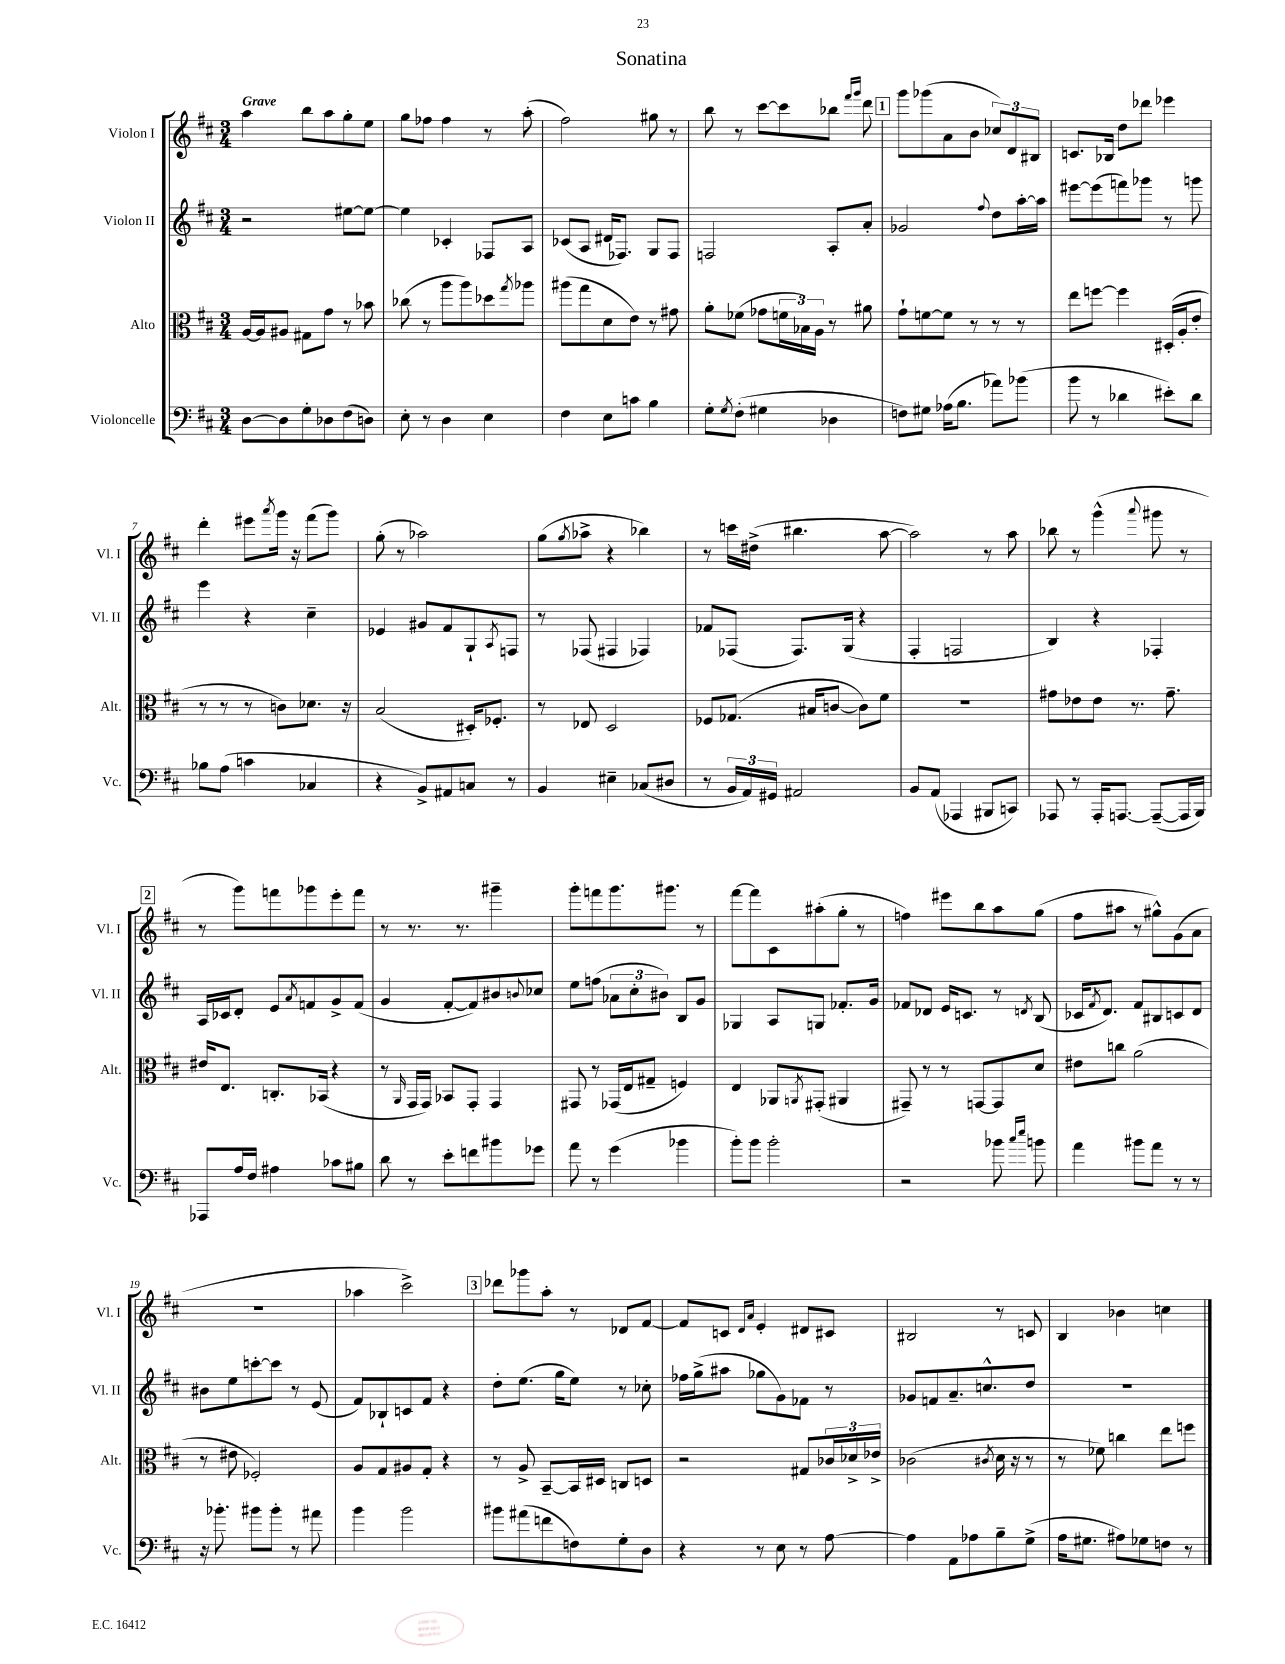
\header { title = "Sonatina" }
<<
\new StaffGroup <<
\new Staff = "s0" \with { instrumentName = "Violon I" shortInstrumentName = "Vl. I" } {
    \clef treble \key d \major \numericTimeSignature \time 3/4 \tempo "Grave"
    a''4 b''8 a''8 g''8-. e''8 |
    g''8 fes''8 fes''4 r8 a''8-.( |
    fis''2) gis''8 r8 |
    b''8 r8 cis'''8~ cis'''8 bes''8 \grace { fis'''16 g'''16 } d'''8 |
    \mark \markup { \box "1" } g'''8 ges'''8( a'8 b'8 \tuplet 3/2 { ces''8) d'8 bis8 } |
    c'8. bes16 d''8 des'''8 ees'''4 |
    d'''4-. eis'''8 \acciaccatura { a'''8 } g'''16 r16 fis'''8( g'''8) |
    g''8-.( r8 aes''2) |
    g''8( \acciaccatura { g''8 } aes''8-> r4 bes''4) |
    r8 c'''16 dis''16->( bis''4. a''8~ |
    a''2) r8 a''8 |
    bes''8 r8 g'''4-^( \appoggiatura { a'''8 } gis'''8 r8 |
    \mark \markup { \box "2" } r8 g'''8) f'''8 ges'''8 e'''8-. f'''8 |
    r8 r8. r8. gis'''4-- |
    g'''8-. f'''8 g'''8. gis'''8. r8 |
    fis'''8~ fis'''8 cis'8 ais''8-.( g''8-. r8 |
    f''4) eis'''8 b''8 a''8 g''8( |
    fis''8 ais''8 r8 gis''8-^) g'8( a'8 |
    R2. |
    aes''4 cis'''2->) |
    \mark \markup { \box "3" } des'''8 ges'''8 a''8-. r8 des'8 fis'8~ |
    fis'8 c'8 \grace { d'16 a'16 } e'4-. dis'8 cis'8 |
    bis2 r8 c'8 |
    b4 bes'4 c''4 \bar "|." |
}
\new Staff = "s1" \with { instrumentName = "Violon II" shortInstrumentName = "Vl. II" } {
    \clef treble \key d \major \numericTimeSignature \time 3/4
    r2 eis''8~ eis''8~ |
    eis''4 ces'4-. fes8 a8 |
    ces'8( a8 dis'16 fes8.) g8 fes8 |
    f2 a8-. a'8-. |
    \mark \markup { \box "1" } ges'2 \appoggiatura { fis''8 } d''8 a''16~-. a''16 |
    eis'''8~ eis'''8( f'''8) ges'''8 r8 g'''8 |
    e'''4 r4 cis''4-- |
    ees'4 gis'8 fis'8 g8-! \acciaccatura { a8 } f8 |
    r8 fes8( fis4 fes4) |
    fes'8 fes8( fes8.) g16( r4 |
    fis4-. f2 |
    b4) r4 fes4-. |
    \mark \markup { \box "2" } a16 ces'16 d'8-. e'8 \acciaccatura { a'8 } f'8 g'8-> f'8( |
    g'4 fis'8~-. fis'8) bis'8 \appoggiatura { b'8 } ces''8 |
    e''8 f''8( \tuplet 3/2 { aes'8 cis''8-. bis'8) } b8 g'8 |
    ges4 a8 g8 fes'8.-. g'16 |
    fes'8 des'8 e'16 c'8. r8 \acciaccatura { d'8 } b8( |
    ces'16 \acciaccatura { fis'8 } d'8.) fis'8 bis8 c'8 d'8 |
    bis'8 e''8 c'''8~-. c'''8 r8 e'8( |
    fis'8) bes8-! c'8 fis'8 r4 |
    \mark \markup { \box "3" } d''8-. e''8.( g''16 e''8) r8 ces''8-. |
    fes''16 g''16->( ais''8 ges''8 g'8) fes'8 r8 |
    ges'8 f'8 a'8.-- c''8.-^ d''8 |
    R2. \bar "|." |
}
\new Staff = "s2" \with { instrumentName = "Alto" shortInstrumentName = "Alt." } {
    \clef alto \key d \major \numericTimeSignature \time 3/4
    a16~ a16 ais8 gis8 g'8 r8 bes'8 |
    ces''8( r8 a''8 a''8) des''8 \acciaccatura { g''8 } aes''8 |
    ais''8( g''8 d'8 e'8) r8 gis'8 |
    a'8-. fes'8( ges'8 \tuplet 3/2 { f'16 bes16) a16 } r8 ais'8 |
    \mark \markup { \box "1" } g'8-! f'8~ f'8 r8 r8 r8 |
    e''8 f''8~ f''4 dis16-.( a16-. e'8-. |
    r8 r8 r8 c'8) des'8. r16 |
    b2( dis16-.) fes8.-. |
    r8 ees8 d2 |
    fes8 ges8.( bis16 c'8~ c'8) fis'8 |
    R2. |
    gis'8 ees'8 ees'8 r8. gis'8.-- |
    \mark \markup { \box "2" } eis'16 e8. c8.-. bes,16( r4 |
    r8 \grace { a,16 } g,16 g,16) bes,8 g,8-. g,4 |
    gis,8 r8 ges,16( e16 gis8-- f4) |
    e4 aes,8 \acciaccatura { a,8 } gis,8-.( ais,4 |
    gis,8--) r8 r8 g,8~ g,8 d'8 |
    eis'8 c''8 a'2( |
    r8 eis'8 fes2-.) |
    a8 g8 ais8 g8-. r4 |
    \mark \markup { \box "3" } r8 a8-> b,8~-- b,16 dis16 c8 d8 |
    r2 gis8 \tuplet 3/2 { ces'16 des'16-> ees'16-> } |
    ces'2( \acciaccatura { cis'8 } d'16 r16 r8 |
    r8 fes'8) c''4 e''8 f''8 \bar "|." |
}
\new Staff = "s3" \with { instrumentName = "Violoncelle" shortInstrumentName = "Vc." } {
    \clef bass \key d \major \numericTimeSignature \time 3/4
    d8~ d8 g8-. des8 fis8( d8) |
    e8-. r8 d4 e4 |
    fis4 e8 c'8 b4 |
    g8-. \acciaccatura { g8 } fis8-.( gis4 des4 |
    \mark \markup { \box "1" } f8) gis8 aes16( b8. aes'8) bes'8( |
    b'8 r8 des'4 eis'8-.) des'8 |
    bes8 a8( c'4 ces4 |
    r4 b,8->) ais,8 c8 r8 |
    b,4 eis4-- ces8( dis8 |
    r8 \tuplet 3/2 { b,16 a,16) gis,16 } ais,2 |
    b,8 a,8( aes,,4 bis,,8 c,8) |
    aes,,8 r8 aes,,16-. a,,8.~ a,,8~--( a,,16 b,,16) |
    \mark \markup { \box "2" } aes,,8 a16 fis16 ais4 ces'8 bis8 |
    d'8 r8 e'8-. f'8 bis'8 ges'8 |
    a'8 r8 g'4( bes'4 |
    b'8-.) b'8 b'2-. |
    r2 bes'8 \grace { cis''16 e''16 } b'8 |
    a'4 bis'8 a'8 r8 r8 |
    r16 bes'8.-. bis'8 bis'8-. r8 ais'8 |
    b'4 b'2 |
    \mark \markup { \box "3" } bis'8 ais'8( f'8 f8) g8-. d8 |
    r4 r8 e8 r8 a8~ |
    a4 a,8 aes8 b8-- g8->( |
    a16 gis8. ais8) ges8 f8 r8 \bar "|." |
}
>>
>>
